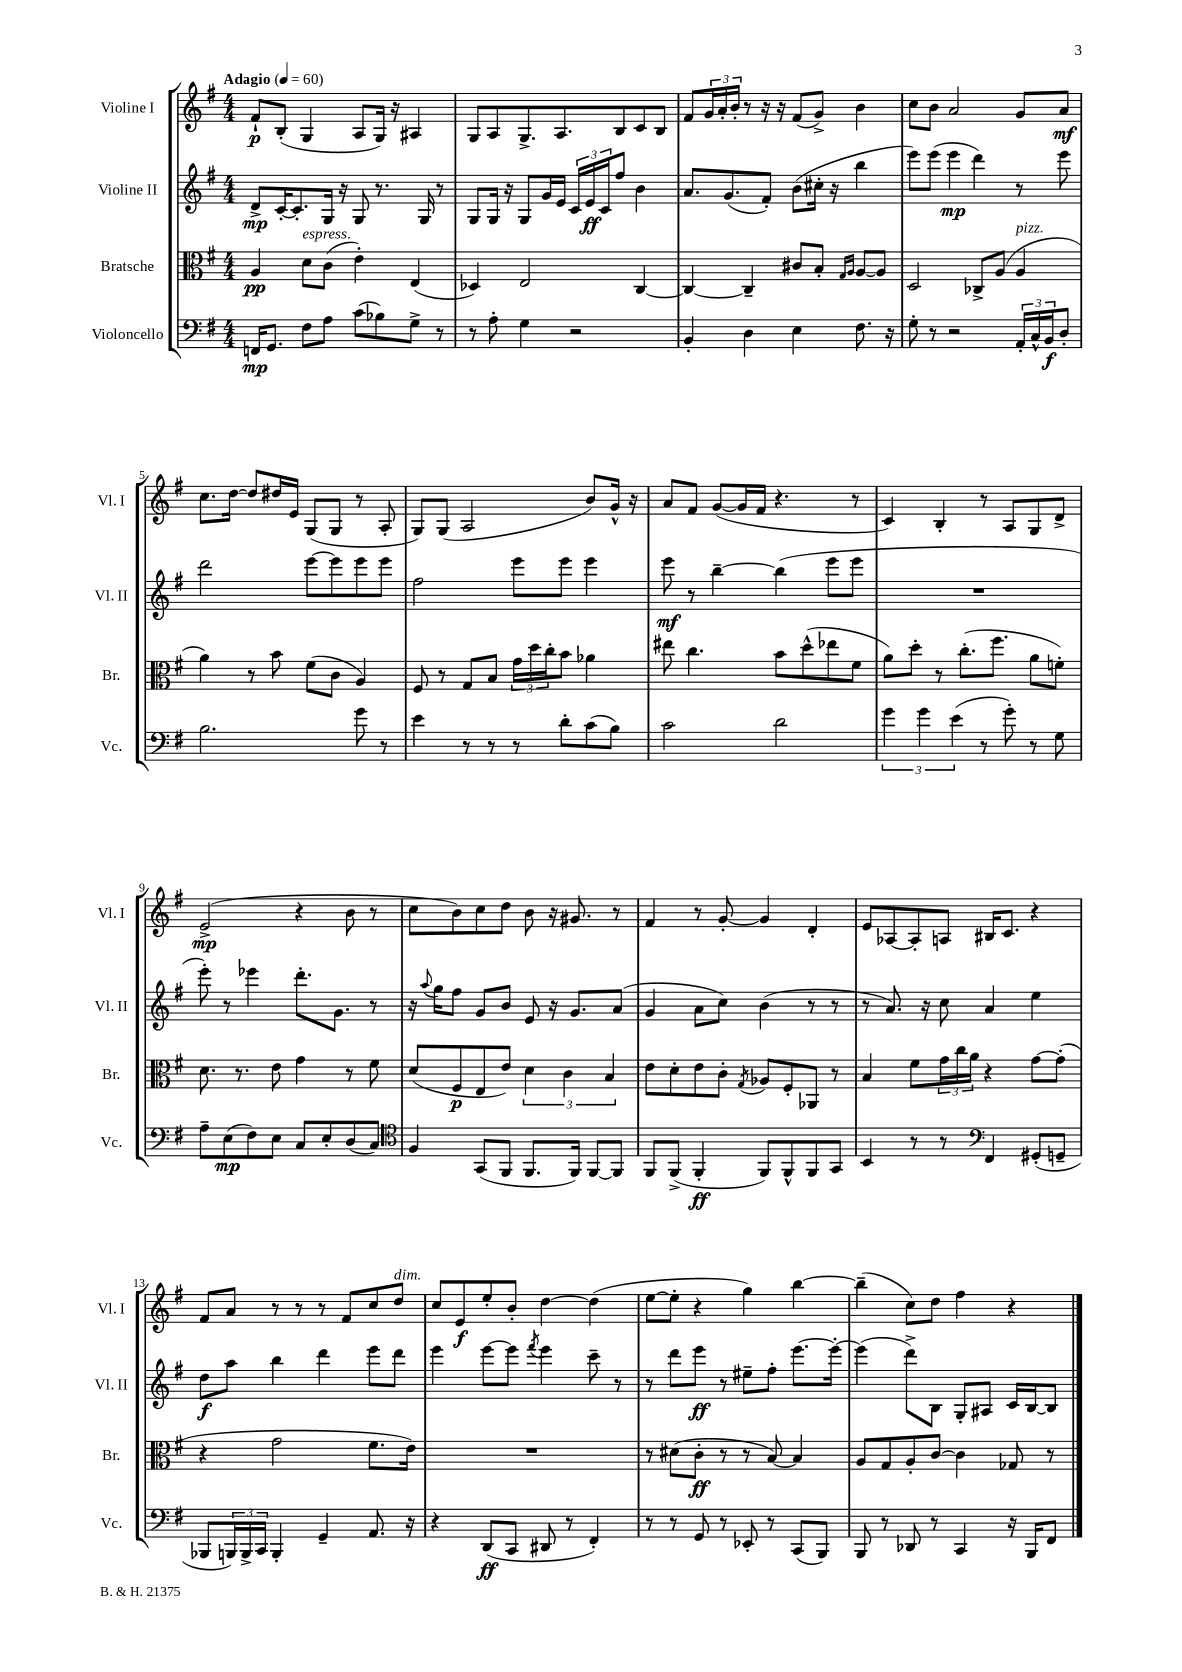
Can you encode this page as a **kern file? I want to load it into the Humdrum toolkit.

**kern	**dynam	**kern	**dynam	**kern	**dynam	**kern	**dynam
*part4	*part4	*part3	*part3	*part2	*part2	*part1	*part1
*staff4	*staff4	*staff3	*staff3	*staff2	*staff2	*staff1	*staff1
*I"Violoncello	*	*I"Bratsche	*	*I"Violine II	*	*I"Violine I	*
*I'Vc.	*	*I'Br.	*	*I'Vl. II	*	*I'Vl. I	*
*clefF4	*	*clefC3	*	*clefG2	*	*clefG2	*
*k[f#]	*	*k[f#]	*	*k[f#]	*	*k[f#]	*
*M4/4	*	*M4/4	*	*M4/4	*	*M4/4	*
*MM60	*	*MM60	*	*MM60	*	*MM60	*
=1	=1	=1	=1	=1	=1	=1	=1
!	!	!	!	!	!	!LO:TX:a:B:t=Adagio	!
16FFn/KL	mp	4A/	pp	8d^/L	mp	8f#`/L	p
8.GG/J	.	.	.	.	.	.	.
.	.	.	.	[16c'/K	.	(8B'/J	.
.	.	.	.	8.c'/]	.	.	.
!	!	!LO:TX:a:i:t=espress.	!	!	!	!	!
8F#\L	.	8d\L	.	.	.	4G/	.
8A\J	.	(8c\J	.	16G/Jk	.	.	.
.	.	.	.	16r	.	.	.
(8c\L	.	4e'\)	.	8G/	.	8A/L	.
8B-X\)	.	.	.	8.r	.	16G/Jk)	.
.	.	.	.	.	.	16r	.
8G^\J	.	(4E/	.	.	.	4A#X/	.
.	.	.	.	16G/	.	.	.
8r	.	.	.	8r	.	.	.
=2	=2	=2	=2	=2	=2	=2	=2
8r	.	4D-X/)	.	8G/L	.	8G/L	.
8A'\	.	.	.	16G/Jk	.	8A/	.
.	.	.	.	16r	.	.	.
4G\	.	2E/	.	8G/L	.	8.G^/	.
.	.	.	.	16g/L	.	.	.
.	.	.	.	16e/JJ	.	8.A/	.
2r	.	.	.	24c/LL	.	.	.
.	.	.	.	24e/	ff	.	.
.	.	.	.	24c/J	.	.	.
.	.	.	.	8ff#/J	.	8B/	.
.	.	[4C/	.	4b\	.	8c/	.
.	.	.	.	.	.	8B/J	.
=3	=3	=3	=3	=3	=3	=3	=3
4BB'/	.	4C/_	.	8.a/L	.	8f#/L	.
.	.	.	.	.	.	24g/L	.
.	.	.	.	.	.	24a'/	.
.	.	.	.	(8.g/	.	.	.
.	.	.	.	.	.	24b'/JJ	.
4D\	.	4C~/]	.	.	.	8r	.
.	.	.	.	8f#'/J)	.	16r	.
.	.	.	.	.	.	16r	.
4E\	.	8c#X/L	.	(8b\L	.	(8f#/L	.
.	.	8B'/J	.	16cc#X'\Jk	.	8g^/J)	.
.	.	.	.	16r	.	.	.
.	.	16qqG/LL	.	.	.	.	.
.	.	16qqA/JJ	.	.	.	.	.
8.F#\	.	[8A/L	.	4bb\	.	4b\	.
.	.	8A/J]	.	.	.	.	.
16r	.	.	.	.	.	.	.
=4	=4	=4	=4	=4	=4	=4	=4
8G'\	.	2D/	.	8eee\L)	.	8cc\L	.
8r	.	.	.	(8eee\J	.	8b\J	.
2r	.	.	.	4eee\	mp	2a/	.
.	.	8C-X^/L	.	4ddd\)	.	.	.
.	.	(8A/J	.	.	.	.	.
!	!	!LO:TX:a:i:t=pizz.	!	!	!	!	!
24AA'/LL	.	4A/	.	8r	.	8g/L	.
24C^^/	.	.	.	.	.	.	.
24BB/J	f	.	.	.	.	.	.
8D'/J	.	.	.	8eee\	.	8a/J	mf
!!LO:LB:g=z
=5	=5	=5	=5	=5	=5	=5	=5
2.B\	.	4a\)	.	2ddd\	.	8.cc\L	.
.	.	.	.	.	.	[16dd\Jk	.
.	.	8r	.	.	.	8dd/L]	.
.	.	8b\	.	.	.	16dd#X/L	.
.	.	.	.	.	.	16e/JJ	.
.	.	(8f#\L	.	[8eee\L	.	(8G/L	.
.	.	8c\J	.	8eee\]	.	8G/J	.
8g\	.	4A/)	.	8eee\	.	8r	.
8r	.	.	.	8eee\J	.	8A'/	.
=6	=6	=6	=6	=6	=6	=6	=6
4e\	.	8F#/	.	2ff#\	.	8G/L)	.
.	.	8r	.	.	.	(8G/J	.
8r	.	8G/L	.	.	.	2A/	.
8r	.	8B/J	.	.	.	.	.
8r	.	24g\LL	.	8eee\L	.	.	.
.	.	24dd\	.	.	.	.	.
.	.	24cc'\J	.	.	.	.	.
8d'\L	.	8b\J	.	8eee\J	.	.	.
(8c\	.	4a-X\	.	4eee\	.	8b/L)	.
8B\J)	.	.	.	.	.	16g^^/Jk	.
.	.	.	.	.	.	16r	.
=7	=7	=7	=7	=7	=7	=7	=7
2c\	.	8ee#X\	.	8eee\	mf	8a/L	.
.	.	4.cc\	.	8r	.	8f#/J	.
.	.	.	.	[4bb~\	.	([8g/L	.
.	.	.	.	.	.	16g/L]	.
.	.	.	.	.	.	16f#/JJ	.
2d\	.	8b\L	.	(4bb\]	.	4.r	.
.	.	(8dd^^\	.	.	.	.	.
.	.	8ee-X\	.	8eee\L	.	.	.
.	.	8f#\J	.	8eee\J	.	8r	.
=8	=8	=8	=8	=8	=8	=8	=8
6g\	.	8a\L)	.	1r	.	4c/)	.
.	.	8dd'\J	.	.	.	.	.
6g\	.	.	.	.	.	.	.
.	.	8r	.	.	.	4B'/	.
(6e\	.	.	.	.	.	.	.
.	.	(8.cc'\L	.	.	.	.	.
8r	.	.	.	.	.	8r	.
.	.	8.ff#\J	.	.	.	.	.
8g'\)	.	.	.	.	.	8A/L	.
8r	.	8a\L	.	.	.	8G/	.
8G\	.	8fn'\J)	.	.	.	8d^/J	.
!!LO:LB:g=z
=9	=9	=9	=9	=9	=9	=9	=9
8A~\L	.	8.d\	.	8eee'\)	.	(2e^/	mp
(8E\	mp	.	.	8r	.	.	.
.	.	8.r	.	.	.	.	.
8F#\)	.	.	.	4eee-X\	.	.	.
8E\J	.	8e\	.	.	.	.	.
8C/L	.	4g\	.	8.ddd'\L	.	4r	.
8E'/	.	.	.	.	.	.	.
.	.	.	.	8.g\J	.	.	.
(8D/	.	8r	.	.	.	8b\	.
8C/J)	.	8f#\	.	8r	.	8r	.
=10	=10	=10	=10	=10	=10	=10	=10
*clefC4	*	*	*	*	*	*	*
4F#/	.	(8d/L	.	16r	.	8cc\L	.
.	.	.	.	8qqaa/	.	.	.
.	.	.	.	16gg\KL	.	.	.
.	.	8F#/	p	8ff#\J	.	8b\)	.
(8GG/L	.	8E/	.	8g/L	.	8cc\	.
8FF#/J	.	8e/J)	.	8b/J	.	8dd\J	.
8.FF#/L	.	6d\	.	8e/	.	8b\	.
.	.	.	.	16r	.	16r	.
.	.	6c\	.	.	.	.	.
16FF#/Jk)	.	.	.	8.g/L	.	8.g#X/	.
[8FF#/L	.	.	.	.	.	.	.
.	.	6B/	.	.	.	.	.
8FF#/J]	.	.	.	(8a/J	.	8r	.
=11	=11	=11	=11	=11	=11	=11	=11
8FF#/L	.	8e\L	.	4g/	.	4f#/	.
(8FF#^/J	.	8d'\	.	.	.	.	.
4FF#'/	ff	8e\	.	8a\L	.	8r	.
.	.	8c'\J	.	8cc\J)	.	[8g'/	.
.	.	8qG/	.	.	.	.	.
8FF#/L)	.	8A-X/L	.	(4b\	.	4g/]	.
8FF#^^/	.	8F#'/	.	.	.	.	.
8FF#/	.	8AA-X/J	.	8r	.	4d'/	.
8GG/J	.	8r	.	8r	.	.	.
=12	=12	=12	=12	=12	=12	=12	=12
4BB/	.	4B/	.	8r	.	8e/L	.
.	.	.	.	8.a/)	.	[8A-X/	.
8r	.	8f#\L	.	.	.	8A-'/]	.
.	.	.	.	16r	.	.	.
8r	.	24g\L	.	8cc\	.	8An/J	.
.	.	24cc\	.	.	.	.	.
.	.	24a\JJ	.	.	.	.	.
*clefF4	*	*	*	*	*	*	*
4FF#/	.	4r	.	4a/	.	16B#X/KL	.
.	.	.	.	.	.	8.c/J	.
(8GG#X'/L	.	[8g\L	.	4ee\	.	4r	.
8GGn~/J	.	(8g'\J]	.	.	.	.	.
!!LO:LB:g=z
=13	=13	=13	=13	=13	=13	=13	=13
8BBB-X/L	.	4r	.	8dd\L	f	8f#/L	.
24BBBn/L)	.	.	.	8aa\J	.	8a/J	.
24BBB^/	.	.	.	.	.	.	.
24CC/JJ	.	.	.	.	.	.	.
4BBB'/	.	2g\	.	4bb\	.	8r	.
.	.	.	.	.	.	8r	.
4GG~/	.	.	.	4ddd\	.	8r	.
.	.	.	.	.	.	8f#/L	.
8.AA/	.	8.f#\L	.	8eee\L	.	8cc/	.
!	!	!	!	!	!	!LO:TX:a:i:t=dim.	!
.	.	.	.	8ddd\J	.	8dd/J	.
16r	.	16e\Jk)	.	.	.	.	.
=14	=14	=14	=14	=14	=14	=14	=14
4r	.	1r	.	4eee\	.	8cc/L	.
.	.	.	.	.	.	8e/	f
(8DD/L	ff	.	.	[8eee\L	.	8ee'/	.
8CC/J	.	.	.	8eee\J]	.	8b'/J	.
.	.	.	.	8qfff#/	.	.	.
8DD#X/	.	.	.	4eee\	.	[4dd\	.
8r	.	.	.	.	.	.	.
4FF#'/)	.	.	.	8ccc~\	.	(4dd\]	.
.	.	.	.	8r	.	.	.
=15	=15	=15	=15	=15	=15	=15	=15
8r	.	8r	.	8r	.	[8ee\L	.
8r	.	(8d#X\L	.	8ddd\L	.	8ee'\J]	.
8GG/	.	8c'\J	ff	8eee\J	ff	4r	.
8r	.	8r	.	8r	.	.	.
8EE-X'/	.	8r	.	8ee#X~\L	.	4gg\)	.
8r	.	[8B/)	.	8ff#'\J	.	.	.
(8CC/L	.	4B/]	.	[8.eee\L	.	[4bb\	.
8BBB/J)	.	.	.	.	.	.	.
.	.	.	.	16eee'\Jk_	.	.	.
=16	=16	=16	=16	=16	=16	=16	=16
8BBB/	.	8A/L	.	(4eee\]	.	(4bb~\]	.
8r	.	8G/	.	.	.	.	.
8DD-X/	.	8A'/	.	8ddd^\L)	.	8cc\L)	.
8r	.	[8c/J	.	8B\J	.	8dd\J	.
4CC/	.	4c\]	.	8G'/L	.	4ff#\	.
.	.	.	.	8A#X/J	.	.	.
16r	.	8G-X/	.	16c/LL	.	4r	.
16BBB/KL	.	.	.	[16B/J	.	.	.
8FF#/J	.	8r	.	8B/J]	.	.	.
==	==	==	==	==	==	==	==
*-	*-	*-	*-	*-	*-	*-	*-
